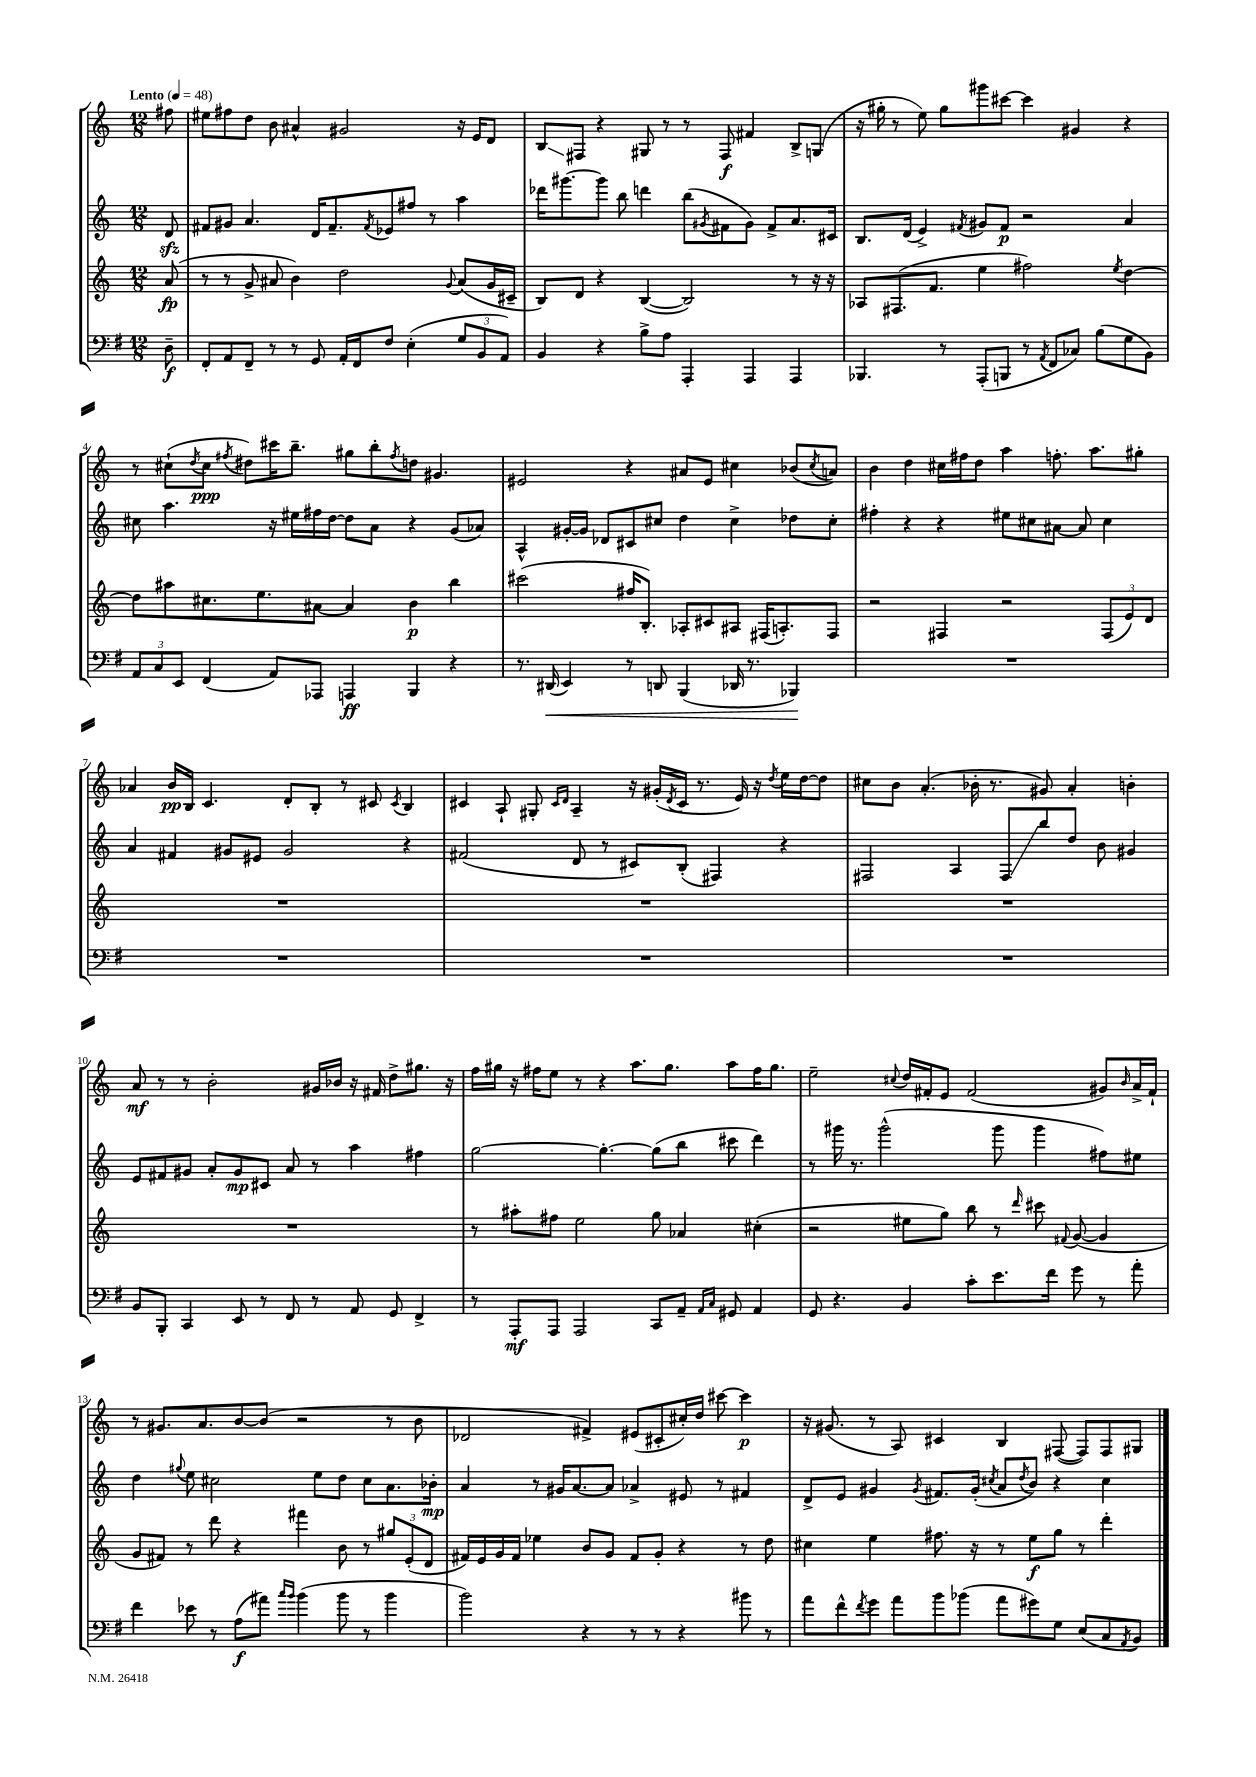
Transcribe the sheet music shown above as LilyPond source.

<<
\new StaffGroup <<
\new Staff = "s0" {
    \clef treble \key c \major \numericTimeSignature \time 12/8 \partial 8 \tempo "Lento" 4 = 48
    fis''8 |
    eis''8 fis''8 d''8 b'8 ais'4-^ gis'2 r16 e'16 d'8 |
    b8\glissando fis8 r4 gis8 r8 r8 fis8\f fis'4 b8-> g8( |
    r16 gis''16-. r8 e''8) gis''8 gis'''8 cis'''8~ cis'''4 gis'4 r4 |
    r8 cis''8-!( \acciaccatura { d''8 } cis''8\ppp \acciaccatura { fis''8 } dis''8) cis'''16 b''8.-- gis''8 b''8-. \acciaccatura { fis''8 } d''8 gis'4. |
    eis'2 r4 ais'8 eis'8 cis''4 bes'8( \acciaccatura { cis''8 } a'8) |
    b'4 d''4 cis''16 fis''16 d''8 a''4 f''8.-. a''8. gis''8-. |
    aes'4 b'16\pp b16 c'4. d'8-. b8-. r8 cis'8 \acciaccatura { cis'8 } b4 |
    cis'4 a8-! gis8-. \grace { cis'16 d'16 } a4-- r16 gis'16-.( \acciaccatura { d'8 } cis'16 r8. e'16) r16 \acciaccatura { d''8 } e''16 d''16~ d''8 |
    cis''8 b'8 a'4.-.( bes'16-. r8. gis'8) a'4-. b'4-. |
    a'8\mf r8 r8 b'2-. gis'16 bes'16 r16 fis'16 d''8-> gis''8. r16 |
    f''16 gis''16 r16 fis''16 e''8 r8 r4 a''8. gis''8. a''8 fis''16 gis''8. |
    e''2-- \appoggiatura { cis''8 } d''16 fis'16-. e'8 fis'2( gis'8) \grace { b'16 } a'16-> fis'16-! |
    r8 gis'8. a'8. b'8~ b'8( r2 r8 b'8 |
    des'2 fis'4->) eis'8( cis'8-. cis''16-.) d''16 cis'''8~ cis'''4\p |
    r16 gis'8.( r8 a8) cis'4 b4 fis8~( fis8) fis8 gis8 \bar "|." |
}
\new Staff = "s1" {
    \clef treble \key c \major \numericTimeSignature \time 12/8 \partial 8
    d'8\sfz |
    fis'8 gis'8 a'4. d'16 fis'8.-- \acciaccatura { fis'8 } ees'8 fis''8 r8 a''4 |
    des'''16 gis'''8.~ gis'''8 b''8 d'''4 b''8( \acciaccatura { gis'8 } fis'8 gis'8) fis'8-> a'8. cis'16 |
    b8. d'16( e'4->) \acciaccatura { fis'8 } gis'8 fis'8\p r2 a'4 |
    cis''8 a''4. r16 eis''16 fis''16 d''16~ d''8 a'8 r4 g'8( aes'8) |
    a4-^ gis'16~-. gis'16 des'8 cis'8 cis''8 d''4 cis''4-> des''8 cis''8-. |
    fis''4-. r4 r4 eis''8 cis''8 ais'8~ ais'8 cis''4 |
    a'4 fis'4 gis'8 eis'8 gis'2 r4 |
    fis'2( d'8 r8 cis'8) b8-.( fis4) r4 |
    fis2 a4 fis8\glissando b''8 d''8 b'8 gis'4 |
    e'8 fis'8 gis'8 a'8-. gis'8\mp cis'8 a'8 r8 a''4 fis''4 |
    g''2~ g''4.~-. g''8( b''8 cis'''8 d'''4) |
    r8 gis'''16 r8. gis'''2-^( gis'''8 gis'''4 fis''8) eis''8 |
    d''4 \appoggiatura { gis''8 } e''8 cis''2 e''8 d''8 cis''8 a'8. bes'16-.\mp |
    a'4 r8 gis'16 a'8.~ a'8 aes'4-> eis'8 r8 fis'4 |
    d'8-> e'8 gis'4 \acciaccatura { gis'8 } fis'8. gis'16-.( \acciaccatura { cis''8 } a'8 \acciaccatura { d''8 } b'8) r4 cis''4 \bar "|." |
}
\new Staff = "s2" {
    \clef treble \key c \major \numericTimeSignature \time 12/8 \partial 8
    a'8\fp( |
    r8 r8 g'8-> ais'8 b'4) d''2 \appoggiatura { g'8 } ais'8( g'16 cis'16-- |
    b8) d'8 r4 b4~( b2) r8 r16 r16 |
    aes8 fis8.( f'8. e''4 fis''2) \acciaccatura { e''8 } d''4~ |
    d''8 ais''8 cis''8. e''8. ais'8~ ais'4 b'4\p b''4 |
    cis'''2( fis''16 b8.-.) aes8-. cis'8 ais8 fis16( a8.-.) fis8 |
    r2 fis4 r2 \tuplet 3/2 { fis8( e'8) d'8 } |
    R1. |
    R1. |
    R1. |
    R1. |
    r8 ais''8-. fis''8 e''2 g''8 aes'4 cis''4-.( |
    r2 eis''8 g''8) b''8 r8 \grace { d'''16 } cis'''8 \appoggiatura { fis'8 } g'8~( g'4 |
    g'8 fis'8) r8 d'''8 r4 fis'''4 b'8 r8 \tuplet 3/2 { gis''8 e'8-.( d'8 } |
    fis'16) e'16 g'16 fis'16 ees''4 b'8 g'8 fis'8 g'8-. r4 r8 d''8 |
    cis''4 e''4 fis''8. r16 r8 e''8\f g''8 r8 d'''4-. \bar "|." |
}
\new Staff = "s3" {
    \clef bass \key g \major \numericTimeSignature \time 12/8 \partial 8
    d8--\f |
    fis,8-. a,8 fis,8-- r8 r8 g,8 a,16-. fis,16 fis8 e4-.( \tuplet 3/2 { g8 b,8 a,8) } |
    b,4 r4 b8-> a8 a,,4-. a,,4 a,,4 |
    bes,,4. r8 a,,8-.( b,,8 r8 \acciaccatura { a,8 } fis,8 ces8) b8( g8 b,8) |
    \tuplet 3/2 { a,8 c8 e,8 } fis,4( a,8) aes,,8 a,,4\ff b,,4 r4 |
    r8. dis,16\<( e,4) r8 d,8 b,,4( des,16 r8. bes,,4\!) |
    R1. |
    R1. |
    R1. |
    R1. |
    b,8 b,,8-. c,4 e,8 r8 fis,8 r8 a,8 g,8 fis,4-> |
    r8 a,,8-.\mf a,,8 a,,2 c,8 a,8-- \grace { a,16 c16 } gis,8 a,4 |
    g,8 r4. b,4 c'8-. e'8. fis'16 g'8 r8 a'8-. |
    fis'4 ees'8 r8 a8\f( ais'8) \grace { c''16 b'16 } b'4( b'8 r8 b'4 |
    b'2) r4 r8 r8 r4 bis'8 r8 |
    a'8 fis'8-^ \acciaccatura { fis'8 } g'8 a'8 b'8 bes'8( a'8 gis'8) g8 e8( c8 \acciaccatura { a,8 } b,8) \bar "|." |
}
>>
>>
